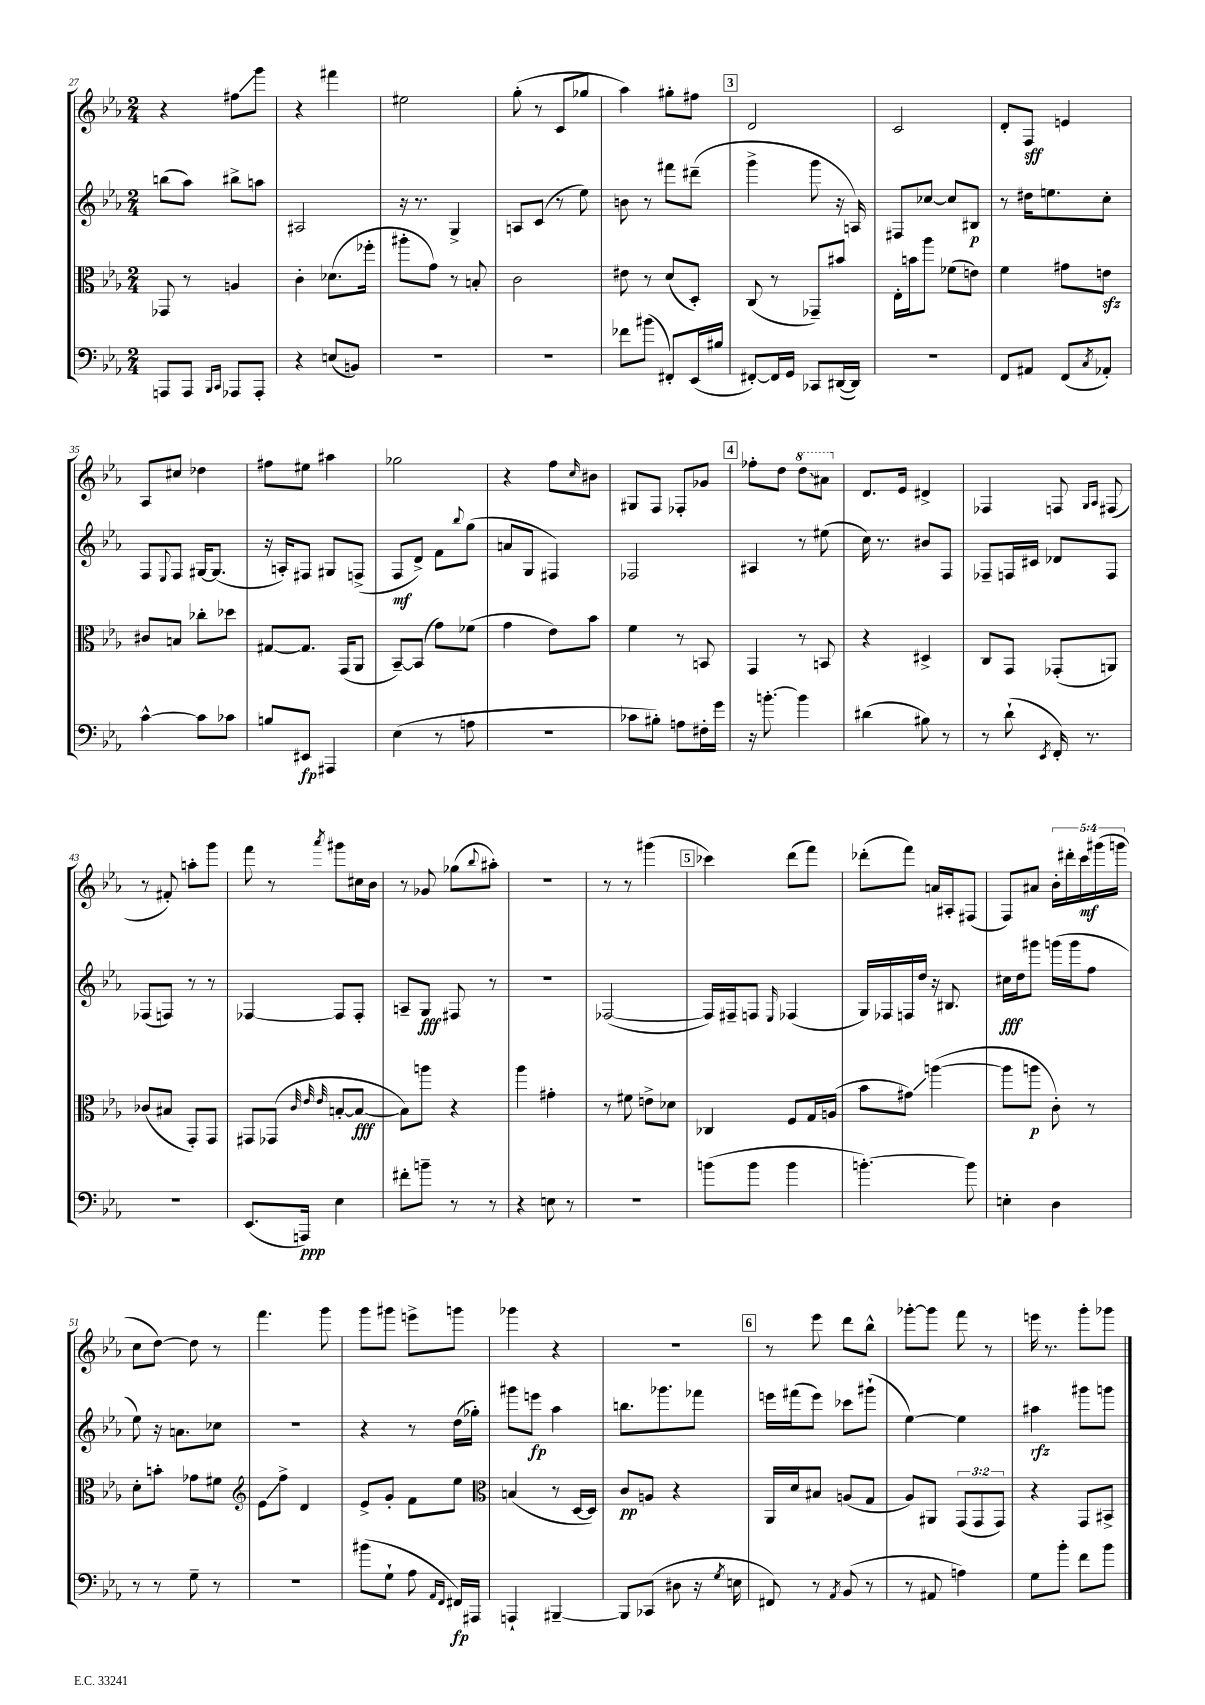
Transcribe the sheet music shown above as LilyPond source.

<<
\new StaffGroup <<
\new Staff = "s0" {
    \clef treble \key ees \major \numericTimeSignature \time 2/4 \override Staff.TupletNumber.text = #tuplet-number::calc-fraction-text
    r4 fis''8\glissando g'''8 |
    r4 fis'''4 |
    eis''2 |
    g''8-.( r8 c'8 ges''8 |
    aes''4) gis''8-. fis''8 |
    \mark \markup { \box "3" } d'2 |
    c'2 |
    d'8-. f8\sff e'4 |
    aes8 cis''8 des''4 |
    fis''8 eis''8 ais''4 |
    ges''2 |
    r4 f''8 \grace { c''16 } bis'8 |
    gis8 f8 fes8-. ges'8 |
    \mark \markup { \box "4" } fes''8-. d''8 \ottava #1 \once \override Glissando.style = #'zigzag d'''8\glissando ais''8 \ottava #0 |
    d'8. ees'16 dis'4-> |
    fes4 f8 \grace { g16 aes16 } fis8( |
    r8 fis'8-.) a''8-. g'''8 |
    f'''8 r8 \acciaccatura { aes'''8 } gis'''8 cis''16 bes'16 |
    r8 ges'8 ges''8( \appoggiatura { bes''8 } ais''8-.) |
    R2 |
    r8 r8 gis'''4( |
    \mark \markup { \box "5" } ces'''4) d'''8( f'''8) |
    des'''8-.( f'''8) a'16 ais16-. fis8( |
    f8) ais'8 \tuplet 5/4 { bes'16-. dis'''16-. c'''16\mf gis'''16( g'''16 } |
    c''8 d''8~) d''8 r8 |
    f'''4. g'''8 |
    g'''8 gis'''8 e'''8-> g'''8 |
    ges'''4 r4 |
    R2 |
    \mark \markup { \box "6" } r8 ees'''8 d'''8 bes''8-^ |
    ges'''8~-. ges'''8 f'''8 r8 |
    e'''16 r8. g'''8-. ges'''8 \bar "|." |
}
\new Staff = "s1" {
    \clef treble \key ees \major \numericTimeSignature \time 2/4
    b''8( aes''8) bis''8-> a''8 |
    ais2 |
    r16 r8. g4-> |
    a8 c'8( r8 ees''8) |
    b'8 r8 fis'''8 dis'''8--( |
    \mark \markup { \box "3" } g'''4-> g'''8 r16 a16) |
    fis8 ces''8~ ces''8 bis8\p |
    r8 dis''16 e''8. c''8-. |
    f8 \appoggiatura { ees8 } f8 gis16~ gis8.( |
    r16 a16-.) fis8 gis8 f8->( |
    f8\mf d'8->) f'8 \appoggiatura { bes''8 } g''8( |
    a'8 g8 fis4) |
    fes2 |
    \mark \markup { \box "4" } ais4 r8 eis''8( |
    c''16) r8. bis'8 f8 |
    fes8-- f16 cis'16 des'8 f8 |
    fes8( f8) r8 r8 |
    fes4~ fes8 fes8-. |
    a8-- g8\fff fis8 r8 |
    R2 |
    fes2~( |
    \mark \markup { \box "5" } fes16) fis16-- f8 \grace { ees16 } fes4( |
    g16) fes16 f16 d''16 r16 bis8. |
    cis''16\fff d''16 gis'''8 g'''16( g'''16 f''8 |
    ees''8) r16 a'8. ces''8 |
    R2 |
    r4 r8 d''16( ges''16-.) |
    gis'''8 e'''8\fp aes''4 |
    b''8. ges'''8. fes'''8 |
    \mark \markup { \box "6" } e'''16 fis'''16( e'''8) ces'''8 gis'''8-!( |
    ees''4~) ees''4 |
    ais''4\rfz gis'''8 g'''8 \bar "|." |
}
\new Staff = "s2" {
    \clef alto \key ees \major \numericTimeSignature \time 2/4 \override Staff.TupletNumber.text = #tuplet-number::calc-fraction-text
    ges,8 r8 a4 |
    c'4-. des'8.( fes''16-. |
    ais''8-. g'8) r8 b8-. |
    c'2 |
    eis'8 r8 d'8( d8-.) |
    \mark \markup { \box "3" } c8( r8 ges,8--) bis'8 |
    ees16-. b'16 aes''8 fes'8( e'8) |
    f'4 gis'8 e'8\sfz |
    cis'8 b8 ces''8-. des''8 |
    gis8~ gis8. g,16( aes,8 |
    bes,8~--) bes,8( g'8) fes'8( |
    g'4 ees'8) bes'8 |
    f'4 r8 b,8 |
    \mark \markup { \box "4" } g,4 r8 b,8 |
    r4 dis4-> |
    c8 g,8 ges,8-.( a,8) |
    ces'8( bis8 g,8-.) g,8 |
    gis,8 ges,8( \grace { c'32 ees'32 ees'32 } b8~-. b8~\fff |
    b8) a''8 r4 |
    aes''4 gis'4-. |
    r8 fis'8 e'8-> des'8 |
    \mark \markup { \box "5" } ces4 f8 g16 a16( |
    bes'8 gis'8\glissando) a''4~( |
    a''8 a''8\p c'8-.) r8 |
    d'8-. b'8-. ges'8 fis'8 |
    \clef treble ees'8\glissando f''8-> d'4 |
    ees'8-> g'8-. f'8 ees''8 |
    \clef alto b4( r8 d16~ d16) |
    c'8\pp a8 r4 |
    \mark \markup { \box "6" } aes,16 d'16 bis8 a8( g8 |
    aes8) ais,8 \tuplet 3/2 { g,8( g,8 g,8) } |
    r4 g,8 bis,8-> \bar "|." |
}
\new Staff = "s3" {
    \clef bass \key ees \major \numericTimeSignature \time 2/4
    a,,8 a,,8 \grace { bes,,16 c,16 } aes,,8 aes,,8-. |
    r4 e8( b,8) |
    r2 |
    R2 |
    fes'8 bis'8( fis,8-.) ees,16( bis16 |
    \mark \markup { \box "3" } fis,8~-.) fis,16 g,16 ces,8 dis,16~( dis,16) |
    r2 |
    f,8 ais,8 f,8( \acciaccatura { c8 } aes,8-.) |
    c'4~-^ c'8 ces'8 |
    b8 eis,8\fp ais,,4 |
    ees4( r8 a8 |
    R2 |
    ces'8 bis8-.) a8 fis16-. g'16 |
    \mark \markup { \box "4" } r16 b'8.~-. b'4 |
    dis'4( bis8) r8 |
    r8 d'8-!( \acciaccatura { ees,8 } f,16-.) r8. |
    r2 |
    ees,8.( a,,16\ppp) ees4 |
    fis'8-. b'8-- r8 r8 |
    r4 e8 r8 |
    r2 |
    \mark \markup { \box "5" } b'8( b'8 b'4 |
    b'4.~-.) b'8 |
    e4-. d4 |
    r8 r8 g8-- r8 |
    R2 |
    bis'8( g8-! aes8 \grace { aes,16 f,16 } fis,16\fp) ais,,16 |
    a,,4-! bis,,4~-- |
    bis,,8 ces,8( dis8 r16 \acciaccatura { g8 } e16 |
    \mark \markup { \box "6" } fis,8) r8 \acciaccatura { aes,8 } bes,8( r8 |
    r8 ais,8 a4) |
    g8 bes'8-. f'8 bes'8 \bar "|." |
}
>>
>>
\layout { \context { \Score currentBarNumber = #27 } }
